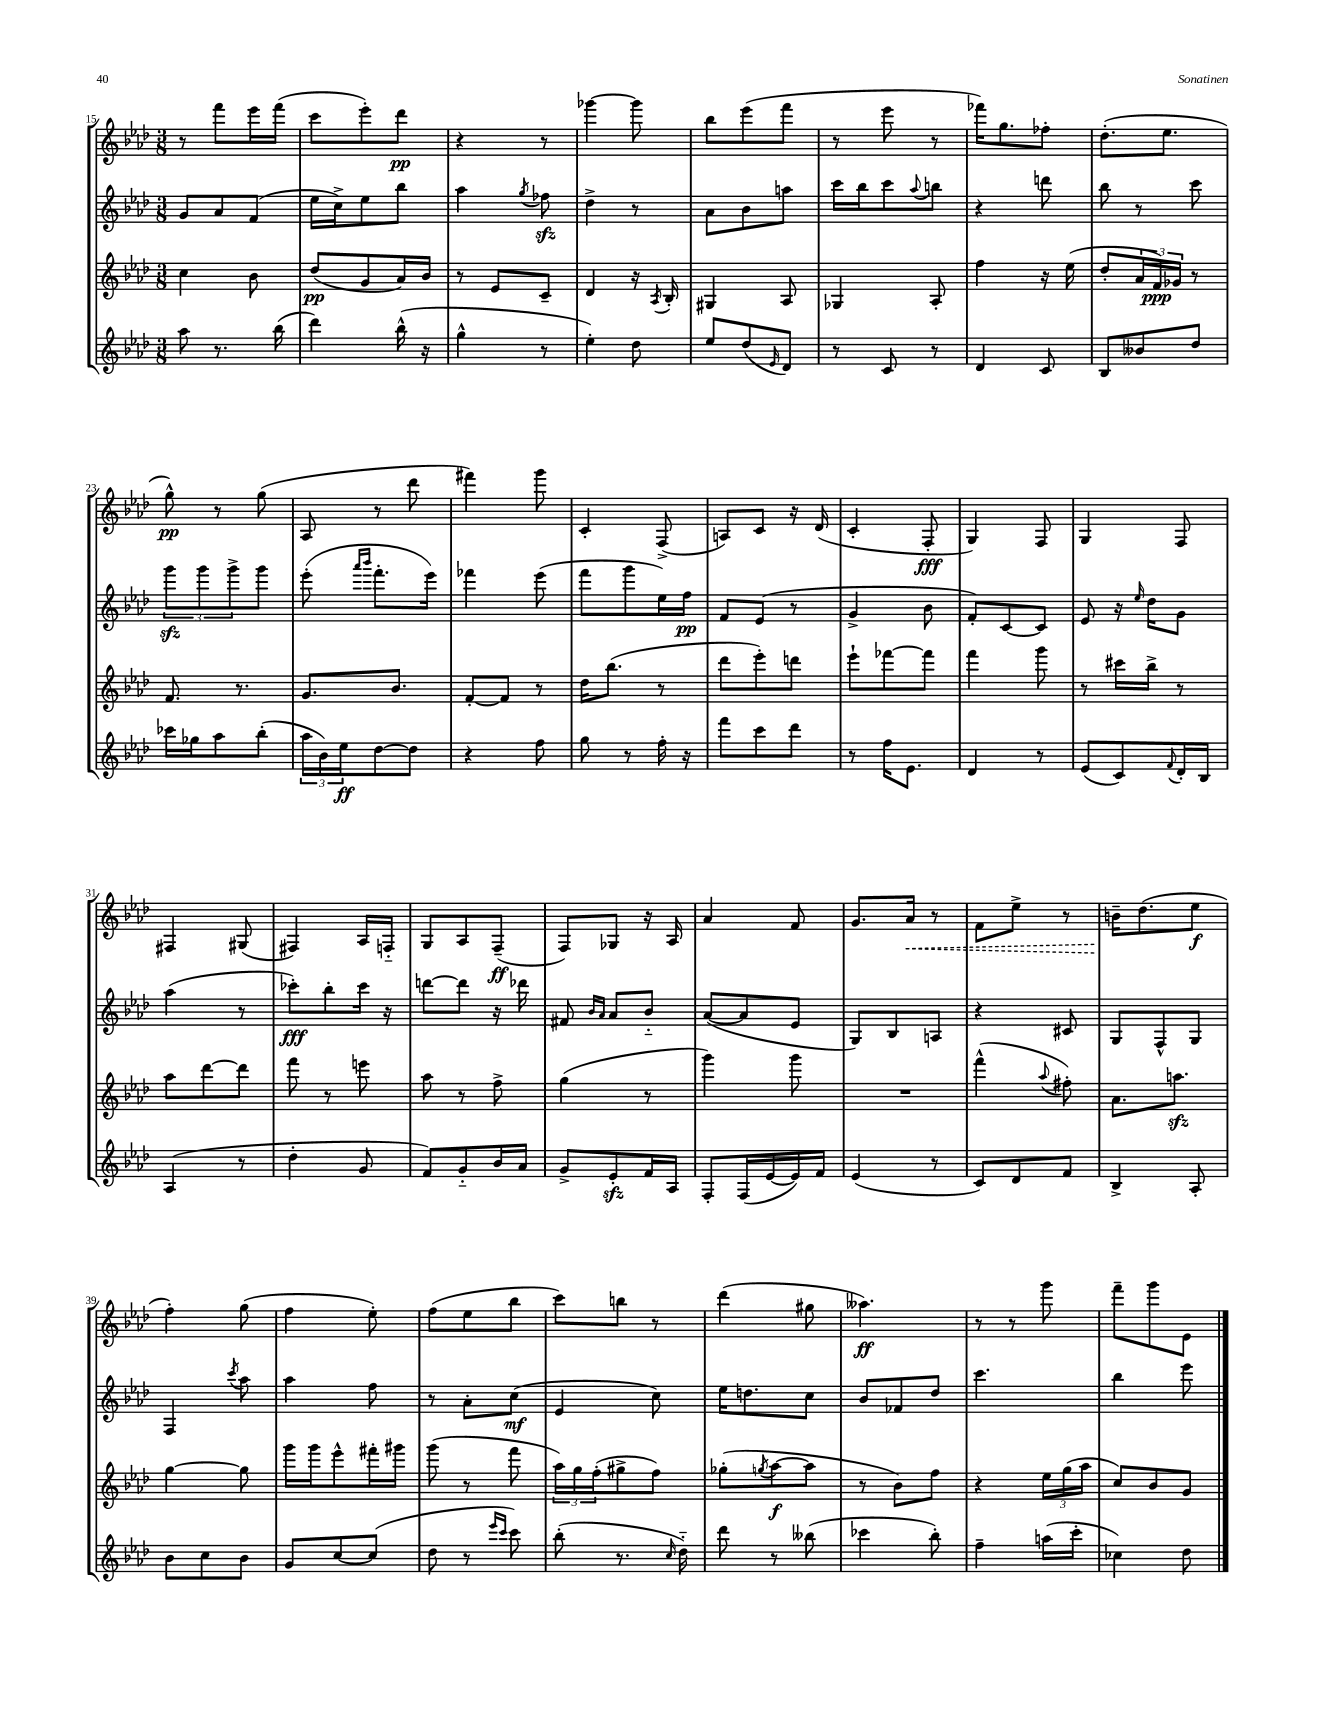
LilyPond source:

<<
\new StaffGroup <<
\new Staff = "s0" {
    \clef treble \key aes \major \numericTimeSignature \time 3/8
    r8 f'''8 ees'''16 f'''16( |
    c'''8 ees'''8-.) des'''8\pp |
    r4 r8 |
    ges'''4~ ges'''8 |
    bes''8 ees'''8( f'''8 |
    r8 ees'''8 r8 |
    fes'''16) g''8. fes''8-. |
    des''8.-.( ees''8. |
    g''8-^\pp) r8 g''8( |
    aes8 r8 des'''8 |
    fis'''4) g'''8 |
    c'4-. f8->( |
    a8) c'8 r16 des'16( |
    c'4-. f8-.\fff |
    g4) f8 |
    g4 f8 |
    fis4 gis8( |
    fis4) aes16 f16-_ |
    g8 aes8 f8--\ff( |
    f8) ges8 r16 aes16 |
    aes'4 f'8 |
    g'8. \once \override Hairpin.style = #'dashed-line aes'16\< r8 |
    f'8 ees''8-> r8 |
    b'16--\! des''8.( ees''8\f |
    f''4-.) g''8( |
    f''4 ees''8-.) |
    f''8( ees''8 bes''8 |
    c'''8) b''8 r8 |
    des'''4( gis''8 |
    aeses''4.\ff) |
    r8 r8 g'''8 |
    f'''8-- g'''8 ees'8 \bar "|." |
}
\new Staff = "s1" {
    \clef treble \key aes \major \numericTimeSignature \time 3/8
    g'8 aes'8 f'8( |
    ees''16 c''16->) ees''8 bes''8 |
    aes''4 \acciaccatura { g''8 } fes''8\sfz |
    des''4-> r8 |
    aes'8 bes'8 a''8 |
    c'''16 bes''16 c'''8 \appoggiatura { aes''8 } b''8 |
    r4 d'''8 |
    bes''8 r8 c'''8 |
    \tuplet 3/2 { g'''8\sfz g'''8 g'''8-> } g'''8 |
    ees'''8-.( \grace { aes'''16 bes'''16 } f'''8.-. ees'''16) |
    fes'''4 ees'''8( |
    f'''8 g'''8 ees''16) f''16\pp |
    f'8 ees'8( r8 |
    g'4-> bes'8 |
    f'8-.) c'8~ c'8 |
    ees'8 r16 \grace { ees''16 } des''16 g'8 |
    aes''4( r8 |
    ces'''8-.\fff) bes''8-. ces'''16 r16 |
    d'''8~ d'''8 r16 des'''16 |
    fis'8 \grace { bes'16 aes'16 } aes'8 bes'8-_ |
    aes'8~( aes'8 ees'8 |
    g8) bes8 a8 |
    r4 cis'8 |
    g8 f8-^ g8 |
    f4 \acciaccatura { c'''8 } aes''8 |
    aes''4 f''8 |
    r8 aes'8-. c''8\mf( |
    ees'4 c''8) |
    ees''16 d''8. c''8 |
    bes'8 fes'8 des''8 |
    c'''4. |
    bes''4 ees'''8 \bar "|." |
}
\new Staff = "s2" {
    \clef treble \key aes \major \numericTimeSignature \time 3/8
    c''4 bes'8 |
    des''8\pp( g'8 aes'16) bes'16 |
    r8 ees'8 c'8-- |
    des'4 r16 \acciaccatura { aes8 } bes16-. |
    gis4 aes8 |
    ges4 aes8-. |
    f''4 r16 ees''16( |
    des''8-. \tuplet 3/2 { aes'16 f'16\ppp) ges'16 } r8 |
    f'8. r8. |
    g'8. bes'8. |
    f'8~-. f'8 r8 |
    des''16 bes''8.( r8 |
    des'''8 ees'''8-.) d'''8 |
    ees'''8-! fes'''8~ fes'''8 |
    f'''4 g'''8 |
    r8 cis'''16 bes''16-> r8 |
    aes''8 des'''8~ des'''8 |
    f'''8 r8 e'''8 |
    aes''8 r8 f''8-> |
    g''4( r8 |
    g'''4) g'''8 |
    R4. |
    f'''4-^( \appoggiatura { aes''8 } fis''8-.) |
    aes'8. a''8.\sfz |
    g''4~ g''8 |
    g'''16 g'''16 ees'''8-^ fis'''16-. gis'''16 |
    g'''8( r8 f'''8 |
    \tuplet 3/2 { aes''16) g''16 f''16-.( } gis''8-> f''8) |
    ges''8-.( \acciaccatura { g''8 } aes''8~\f aes''8 |
    r8 bes'8) f''8 |
    r4 \tuplet 3/2 { ees''16 g''16( aes''16 } |
    c''8) bes'8 g'8 \bar "|." |
}
\new Staff = "s3" {
    \clef treble \key aes \major \numericTimeSignature \time 3/8
    aes''8 r8. bes''16( |
    des'''4) bes''16-^( r16 |
    g''4-^ r8 |
    ees''4-.) des''8 |
    ees''8 des''8( \grace { ees'16 } des'8) |
    r8 c'8 r8 |
    des'4 c'8 |
    bes8 beses'8 des''8 |
    ces'''16 ges''16 aes''8 bes''8-.( |
    \tuplet 3/2 { aes''16 bes'16) ees''16\ff } des''8~ des''8 |
    r4 f''8 |
    g''8 r8 f''16-. r16 |
    f'''8 c'''8 des'''8 |
    r8 f''16 ees'8. |
    des'4 r8 |
    ees'8( c'8) \appoggiatura { f'8 } des'16-. bes16 |
    aes4( r8 |
    des''4-. g'8 |
    f'8) g'8-_ bes'16 aes'16 |
    g'8-> ees'8-.\sfz f'16 aes16 |
    f8-. f16( ees'16~ ees'16) f'16 |
    ees'4( r8 |
    c'8) des'8 f'8 |
    bes4-> aes8-. |
    bes'8 c''8 bes'8 |
    g'8 c''8~ c''8( |
    des''8 r8 \grace { ees'''16 c'''16 } c'''8) |
    bes''8-.( r8. \grace { c''16 } des''16-_) |
    des'''8 r8 beses''8( |
    ces'''4 bes''8-.) |
    f''4-- a''16( c'''16-. |
    ces''4) des''8 \bar "|." |
}
>>
>>
\layout { \context { \Score currentBarNumber = #15 } }
